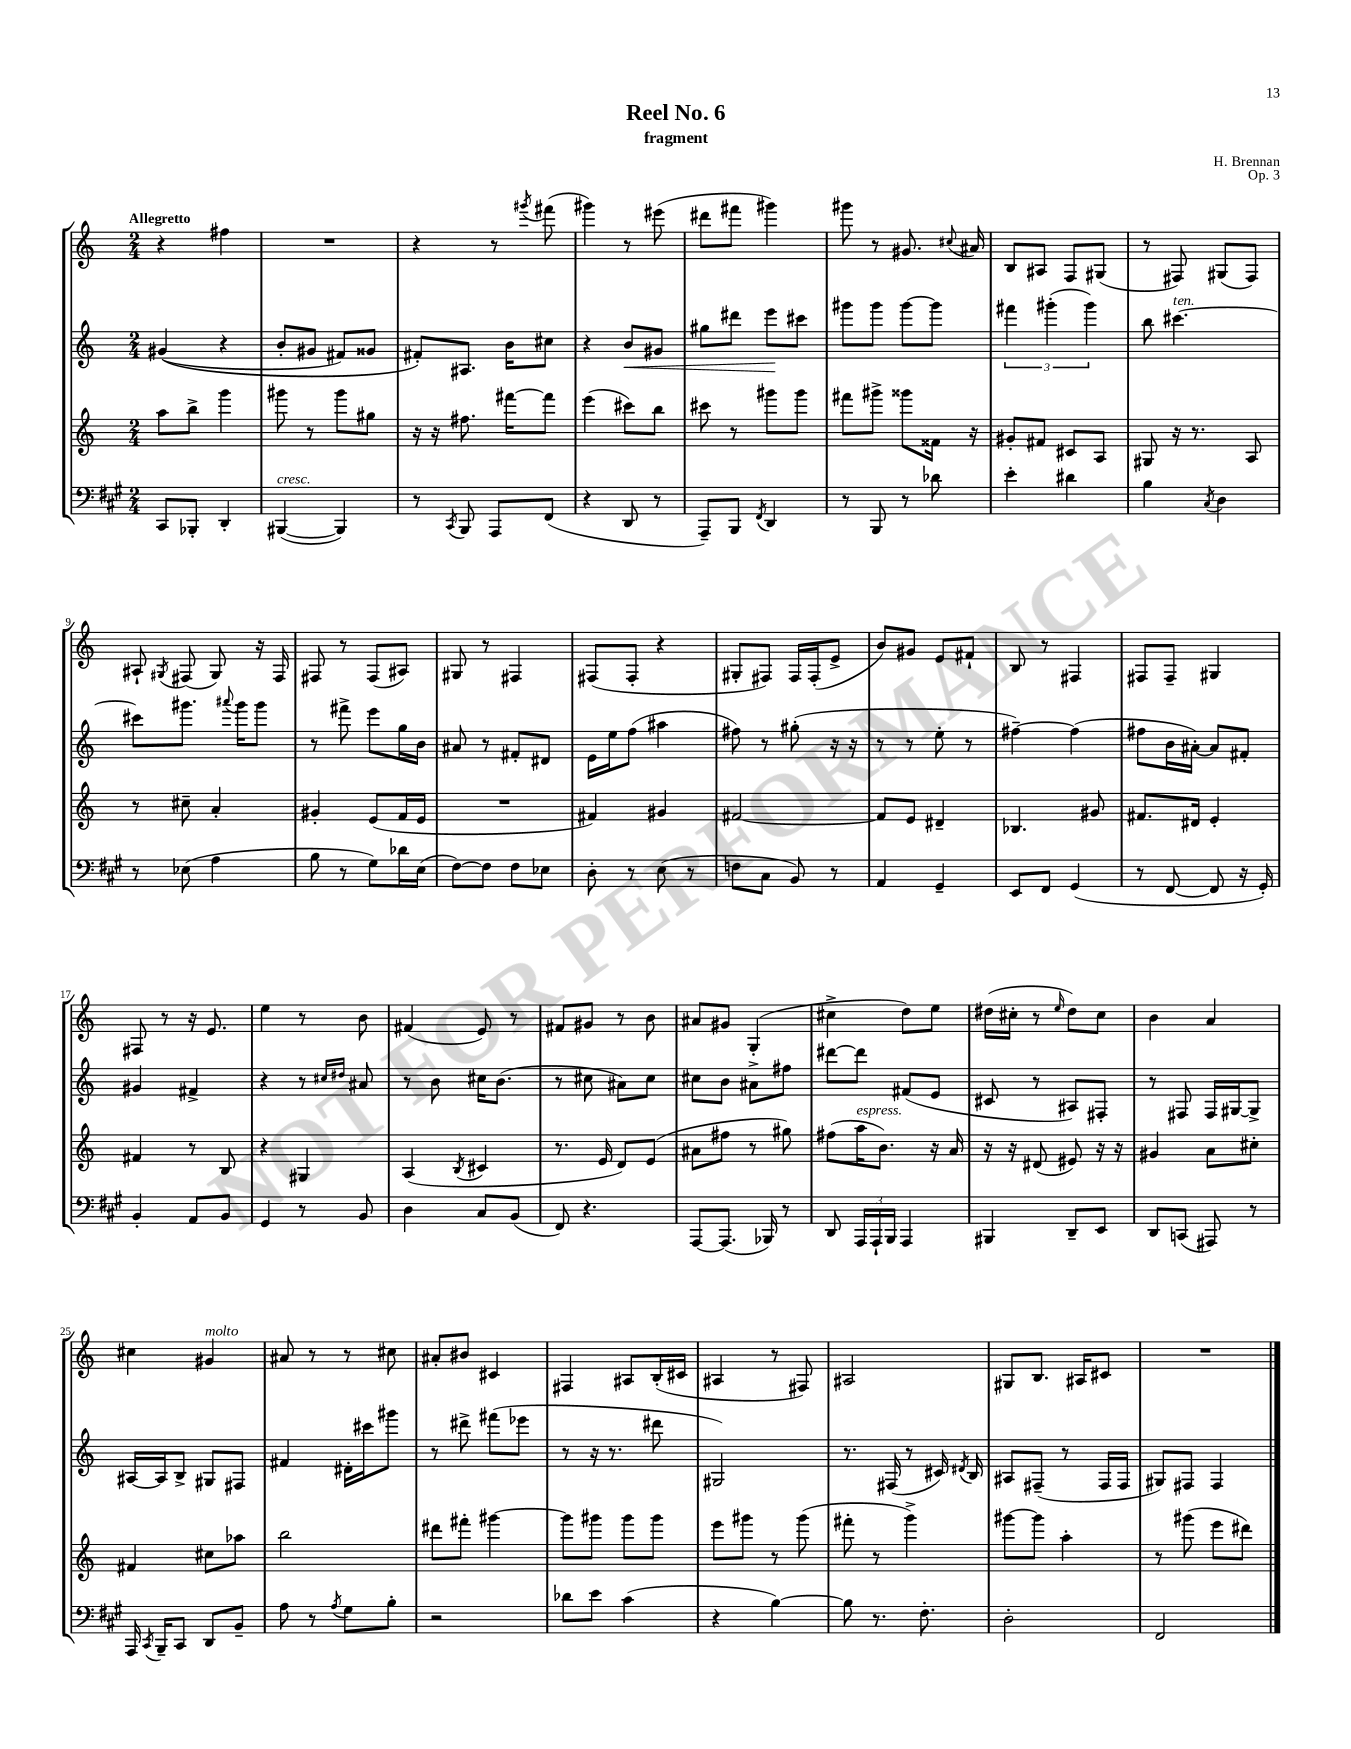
\header { title = "Reel No. 6" composer = "H. Brennan" subtitle = "fragment" opus = "Op. 3" }
<<
\new StaffGroup <<
\new Staff = "s0" {
    \clef treble \key c \major \numericTimeSignature \time 2/4 \tempo "Allegretto"
    \autoBeamOff r4 fis''4 |
    R2 |
    r4 r8 \acciaccatura { gis'''8 } fis'''8( |
    gis'''4) r8 eis'''8( |
    dis'''8[ fis'''8] gis'''4) |
    gis'''8 r8 gis'8. \appoggiatura { cis''8 } ais'16 |
    b8[ ais8] f8[ gis8]( |
    r8 fis8) gis8[( fis8]) |
    ais8-! \acciaccatura { gis8 } fis8( gis8) r16 fis16 |
    fis8 r8 fis8[( ais8]) |
    gis8 r8 fis4 |
    fis8[( fis8]-. r4 |
    gis8[-. fis8]) fis16[ fis16-.( e'8]-> |
    b'8[) gis'8] e'8[ fis'8]-! |
    b8 r8 fis4 |
    fis8[ fis8]-- gis4 |
    fis8 r8 r16 e'8. |
    e''4 r8 b'8 |
    fis'4( e'8) r8 |
    fis'8[ gis'8] r8 b'8 |
    ais'8[ gis'8] g4-.( |
    cis''4-> d''8[) e''8] |
    dis''16[( cis''16]-. r8 \grace { e''16 } dis''8[) cis''8] |
    b'4 a'4 |
    cis''4 gis'4^\markup { \italic "molto" } |
    ais'8 r8 r8 cis''8 |
    ais'8[-. bis'8] cis'4 |
    fis4 ais8[ b16-.( cis'16] |
    ais4 r8 fis8) |
    ais2 |
    gis8[ b8.] ais16[ cis'8] |
    R2 \bar "|." |
}
\new Staff = "s1" {
    \clef treble \key c \major \numericTimeSignature \time 2/4
    \autoBeamOff gis'4(\( r4 |
    b'8[-. gis'8] fis'8[) gisis'8] |
    fis'8[-.\) ais8.] b'16[ cis''8] |
    r4 b'8[\< gis'8] |
    gis''8[ dis'''8] e'''8[\! cis'''8] |
    gis'''8[ gis'''8] gis'''8[~ gis'''8] |
    \tuplet 3/2 { fis'''4 gis'''4-.( gis'''4) } |
    b''8 cis'''4.~^\markup { \italic "ten." } |
    cis'''8[ gis'''8.] \appoggiatura { ais'''8 } gis'''16[ gis'''8] |
    r8 fis'''8-> e'''8[ g''16 b'16] |
    ais'8 r8 fis'8[-. dis'8] |
    e'16[ e''16 f''8]( ais''4 |
    fis''8) r8 gis''8-.( r16 r16 |
    r8 r8 e''8-. r8 |
    fis''4~--) fis''4( |
    fis''8[ b'16 ais'16]~-.) ais'8[ fis'8]-. |
    gis'4 fis'4-> |
    r4 r8 \grace { cis''16[ dis''16] } ais'8 |
    r8 b'8 cis''16[ b'8.]( |
    r8 cis''8 ais'8[) cis''8] |
    cis''8[ b'8] ais'8[-> fis''8] |
    dis'''8[~ dis'''8] fis'8[( e'8] |
    cis'8 r8 ais8[) fis8]-. |
    r8 fis8 fis16[ gis16~ gis8]-> |
    ais16[~ ais16 b8]-> gis8[ fis8] |
    fis'4 dis'16[-. cis'''16 gis'''8] |
    r8 dis'''8-> fis'''8[( ees'''8] |
    r8 r16 r8. dis'''8 |
    gis2) |
    r8. fis16( r8 cis'16) \acciaccatura { dis'8 } b16 |
    ais8[ fis8]--( r8 fis16[ fis16] |
    gis8[) fis8] fis4 \bar "|." |
}
\new Staff = "s2" {
    \clef treble \key c \major \numericTimeSignature \time 2/4
    \autoBeamOff a''8[ b''8]-> g'''4 |
    gis'''8 r8 gis'''8[ gis''8] |
    r16 r16 fis''8. fis'''16[~ fis'''8] |
    e'''4( cis'''8[) b''8] |
    cis'''8 r8 gis'''8[ gis'''8] |
    fis'''8[ gis'''8]-> gisis'''8[ fisis'16] r16 |
    gis'8[-. fis'8] cis'8[ a8] |
    gis8 r16 r8. a8 |
    r8 cis''8-- a'4-. |
    gis'4-. e'8[( f'16 e'16] |
    R2 |
    fis'4) gis'4 |
    fis'2~ |
    fis'8[ e'8] dis'4-- |
    bes4. gis'8 |
    fis'8.[ dis'16] e'4-. |
    fis'4 r8 b8 |
    r4 gis4 |
    a4( \acciaccatura { b8 } cis'4 |
    r8. e'16 d'8[) e'8]( |
    ais'8[ fis''8] r8 gis''8) |
    fis''8[( a''16^\markup { \italic "espress." } b'8.]) r16 a'16 |
    r16 r16 dis'8( eis'8) r16 r16 |
    gis'4 a'8[ cis''8]-. |
    fis'4 cis''8[ aes''8] |
    b''2 |
    dis'''8[ fis'''8]-. gis'''4~ |
    gis'''8[ gis'''8] gis'''8[ gis'''8] |
    e'''8[ gis'''8] r8 gis'''8( |
    fis'''8-. r8 g'''4->) |
    gis'''8[~ gis'''8] a''4-. |
    r8 gis'''8( e'''8[ dis'''8]) \bar "|." |
}
\new Staff = "s3" {
    \clef bass \key a \major \numericTimeSignature \time 2/4
    \autoBeamOff cis,8[ bes,,8]-. d,4-. |
    bis,,4~^\markup { \italic "cresc." }( bis,,4) |
    r8 \acciaccatura { cis,8 } b,,8 a,,8[ fis,8]( |
    r4 d,8 r8 |
    a,,8[--) b,,8] \acciaccatura { fis,8 } d,4 |
    r8 b,,8 r8 des'8 |
    e'4-. dis'4 |
    b4 \acciaccatura { cis8 } d4 |
    r8 ees8( a4 |
    b8 r8 gis8[) des'16 e16]( |
    fis8[~) fis8] fis8[ ees8] |
    d8-. r8 e8( r8 |
    f8[ cis8] b,8) r8 |
    a,4 gis,4-- |
    e,8[ fis,8] gis,4( |
    r8 fis,8~ fis,8 r16 gis,16-.) |
    b,4-. a,8[ b,8] |
    gis,4 r8 b,8 |
    d4 cis8[ b,8]( |
    fis,8) r4. |
    a,,8[~ a,,8.]( bes,,16) r8 |
    d,8 \tuplet 3/2 { a,,16[ a,,16-! b,,16] } a,,4 |
    bis,,4 d,8[-- e,8] |
    d,8[ c,8]( ais,,8) r8 |
    a,,16 \acciaccatura { cis,8 } b,,16[-- cis,8] d,8[ b,8]-- |
    a8 r8 \acciaccatura { a8 } gis8[ b8]-. |
    r2 |
    des'8[ e'8] cis'4( |
    r4 b4~) |
    b8 r8. fis8.-. |
    d2-. |
    fis,2 \bar "|." |
}
>>
>>
